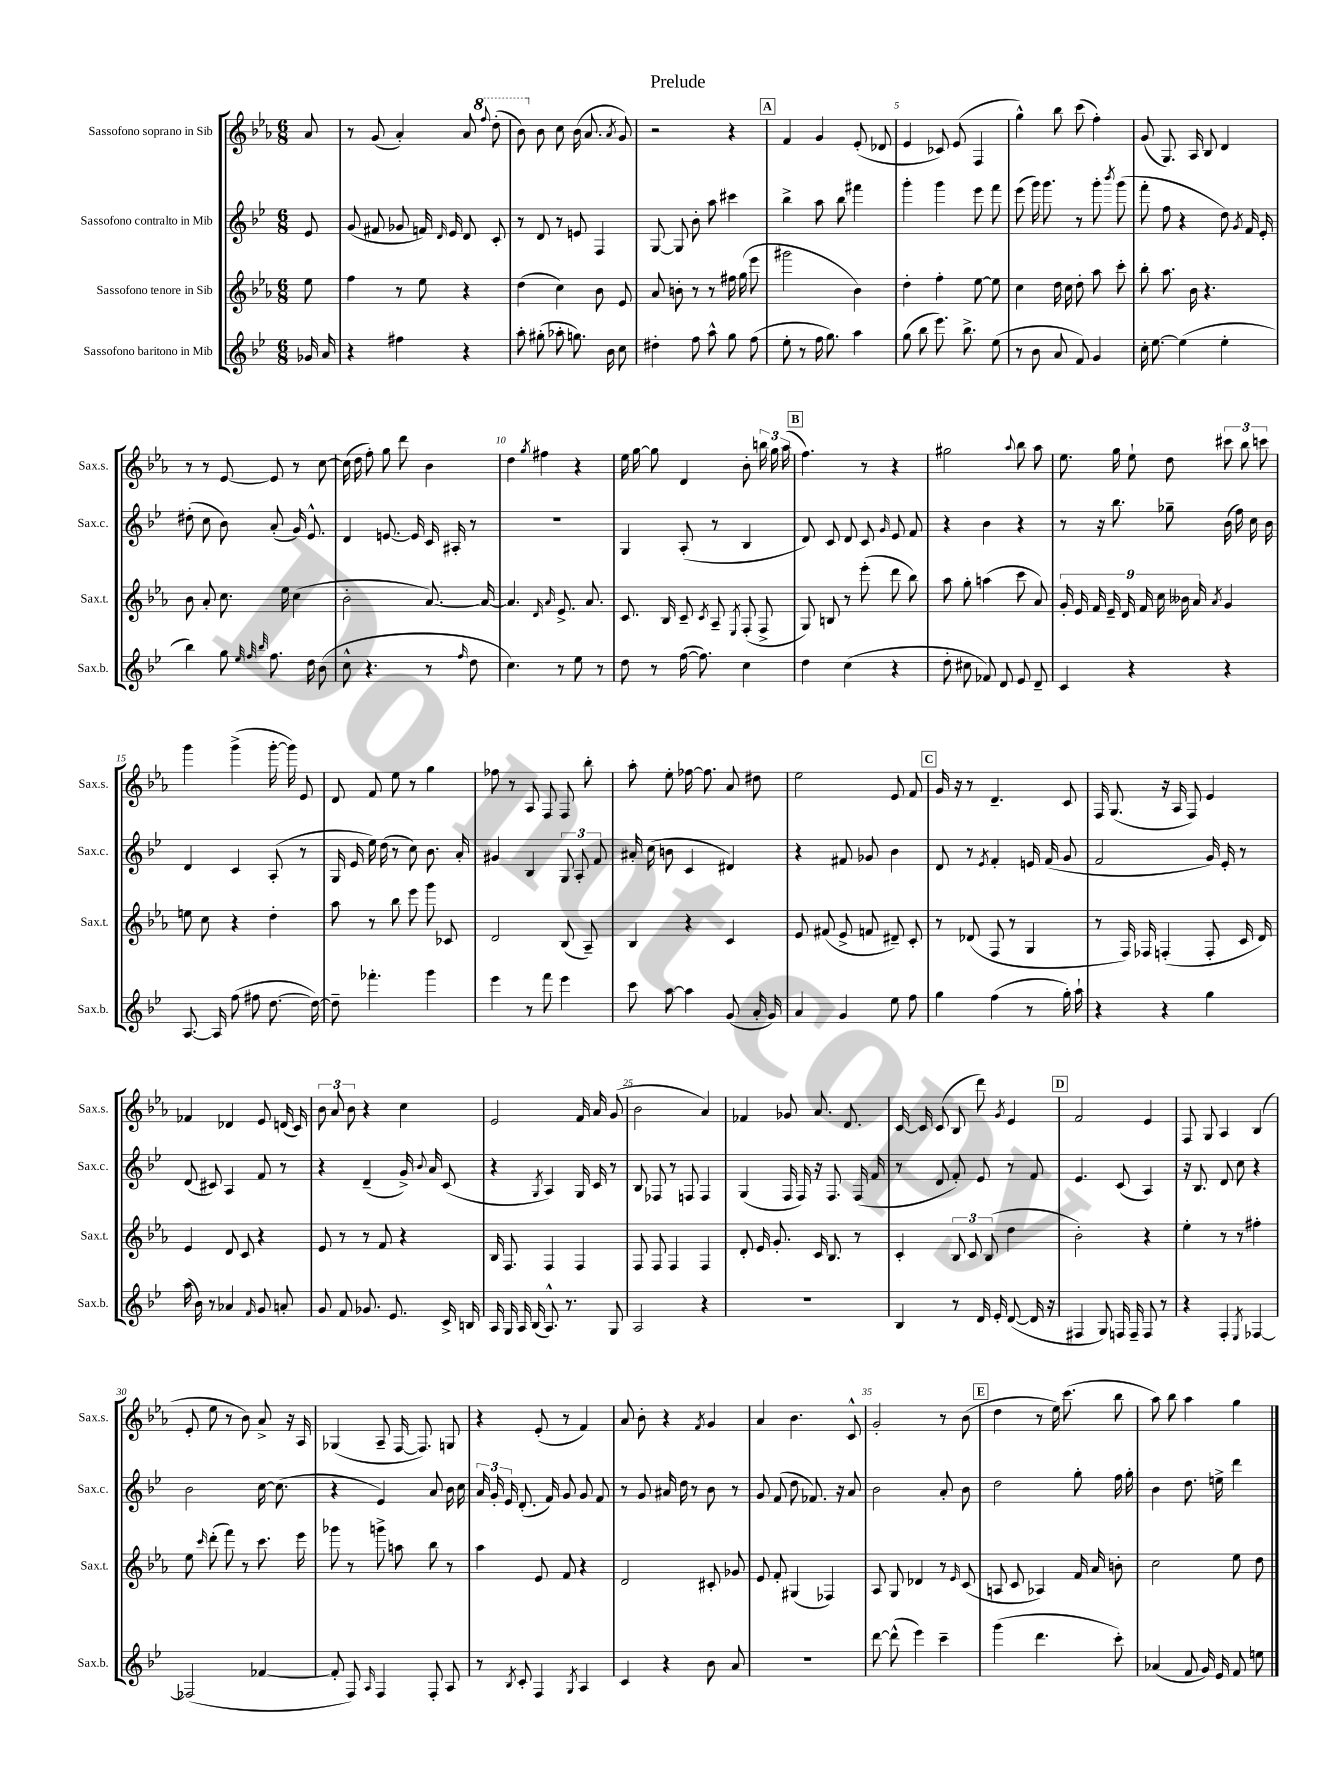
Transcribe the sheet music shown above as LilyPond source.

\header { title = "Prelude" }
<<
\new StaffGroup <<
\new Staff = "s0" \with { instrumentName = "Sassofono soprano in Sib" shortInstrumentName = "Sax.s." } {
    \clef treble \key ees \major \numericTimeSignature \time 6/8 \partial 8
    \autoBeamOff aes'8 |
    r8 g'8( aes'4-.) aes'8 \ottava #1 \appoggiatura { f'''8 } d'''8-.( |
    bes''8) \ottava #0 bes'8 c''8 bes'16( aes'8. \acciaccatura { aes'8 } g'8) |
    r2 r4 |
    \mark \markup { \box "A" } f'4 g'4 ees'8-.( des'8 |
    ees'4 ces'8) ees'8( f4 |
    g''4-^) bes''8 c'''8( f''4-.) |
    g'8( g8.) aes16 bes8 d'4 |
    r8 r8 ees'8~ ees'8 r8 c''8~ |
    c''16( d''16 f''8-.) g''8 d'''8 bes'4 |
    d''4 \acciaccatura { g''8 } fis''4 r4 |
    ees''16 g''16~ g''8 d'4 bes'8-. \tuplet 3/2 { b''16 g''16 aes''16( } |
    \mark \markup { \box "B" } f''4.) r8 r4 |
    gis''2 \appoggiatura { aes''8 } bes''8 aes''8 |
    ees''8. g''16 ees''8-! d''8 \tuplet 3/2 { cis'''8 bes''8 c'''8 } |
    g'''4 g'''4->( g'''16~-. g'''16) ees'8 |
    d'8 f'8 ees''8 r8 g''4 |
    fes''8 r8 aes8 f8 f8 bes''8-. |
    aes''8-. ees''8-. fes''16~ fes''8. aes'8 dis''8 |
    ees''2 ees'8 f'8 |
    \mark \markup { \box "C" } g'16 r16 r8 d'4.-- c'8 |
    f16 g8.( r16 aes16 f8) ees'4 |
    fes'4 des'4 ees'8 d'16( c'16) |
    \tuplet 3/2 { bes'8 aes'8 bes'8 } r4 c''4 |
    ees'2 f'16 aes'16 g'8( |
    bes'2 aes'4) |
    fes'4 ges'8 aes'8. d'8. |
    c'16~ c'16 c'8( bes8 d'''8) \acciaccatura { g'8 } ees'4 |
    \mark \markup { \box "D" } f'2 ees'4 |
    f8 g8 aes4 bes4( |
    ees'8-. ees''8 r8 bes'8) aes'8-> r16 aes16 |
    ges4( aes8-- f16~ f8.) g8 |
    r4 ees'8-.( r8 f'4) |
    aes'8 bes'8-. r4 \acciaccatura { f'8 } g'4 |
    aes'4 bes'4. c'8-^ |
    g'2-. r8 bes'8( |
    \mark \markup { \box "E" } d''4 r8 ees''16) c'''8.( bes''8 |
    aes''8) bes''8 aes''4 g''4 \bar "|." |
}
\new Staff = "s1" \with { instrumentName = "Sassofono contralto in Mib" shortInstrumentName = "Sax.c." } {
    \clef treble \key bes \major \numericTimeSignature \time 6/8 \partial 8
    \autoBeamOff ees'8 |
    g'8( fis'8 ges'8 f'16) \grace { d'16 } ees'16 d'8 c'8-. |
    r8 d'8 r8 e'8 f4 |
    g8~ g8 bes'8-. a''8 cis'''4 |
    \mark \markup { \box "A" } bes''4-> a''8 bes''8 fis'''4 |
    g'''4-. g'''4 ees'''8 f'''8 |
    ees'''8( g'''16) g'''8. r8 g'''8-. \acciaccatura { bes'''8 } g'''8( |
    f'''8-. f''8 r4 d''8) \acciaccatura { g'8 } f'16 ees'16-. |
    dis''8-.( c''8 bes'8) a'8-.( g'16) ees'8.-^ |
    d'4 e'8.~ e'16 c'16 ais16-. r8 |
    R2. |
    g4 a8-.( r8 bes4 |
    \mark \markup { \box "B" } d'8) c'8 d'8 c'8 \grace { g'16 } ees'8 f'8 |
    r4 bes'4 r4 |
    r8 r16 bes''8. ges''8-- bes'16( f''16) c''16 bes'16 |
    d'4 c'4 a8-.( r8 |
    g16 ees'16 ees''16) d''16( r8 c''8) bes'8. a'16-. |
    gis'4 bes4 \tuplet 3/2 { g8 a8-. f'8 } |
    ais'16-. c''16( b'8 c'4 dis'4) |
    r4 fis'8 ges'8 bes'4 |
    \mark \markup { \box "C" } d'8 r8 \acciaccatura { ees'8 } f'4-. e'16 f'16( g'8 |
    f'2 g'16) ees'16-. r8 |
    d'8( cis'8) a4 f'8 r8 |
    r4 d'4--( g'16->) \appoggiatura { bes'8 } a'16 c'8( |
    r4 \acciaccatura { g8 } a4) g16 c'16 r8 |
    bes8 fes8 r8 f8 f4 |
    g4( f16 f16) r16 f8. f16( f'16 |
    r8 d'8 f'8-.) ees'8 r8 f'8 |
    \mark \markup { \box "D" } ees'4. c'8( a4) |
    r16 bes8. d'8 c''8 r4 |
    bes'2 c''16~ c''8.( |
    r4 ees'4) a'8 bes'16 c''16 |
    \tuplet 3/2 { a'16 g'16-. ees'16 } d'8.-.( f'16) g'8 g'8 f'8 |
    r8 g'8 ais'16 d''16 r8 bes'8 r8 |
    g'8 f'8( d''8 fes'8.) r16 a'8 |
    bes'2 a'8-. bes'8 |
    \mark \markup { \box "E" } d''2 g''8-. f''16 g''16-. |
    bes'4 d''8. e''16-> d'''4 \bar "|." |
}
\new Staff = "s2" \with { instrumentName = "Sassofono tenore in Sib" shortInstrumentName = "Sax.t." } {
    \clef treble \key ees \major \numericTimeSignature \time 6/8 \partial 8
    \autoBeamOff ees''8 |
    f''4 r8 ees''8 r4 |
    d''4( c''4) bes'8 ees'8 |
    aes'8 b'8-. r8 r8 fis''16 g''16( ees'''8 |
    \mark \markup { \box "A" } gis'''2 bes'4) |
    d''4-. f''4-. ees''8~ ees''8 |
    c''4 d''16 c''16 d''8-. aes''8 c'''8-. |
    bes''8-. aes''8. bes'16 r4. |
    bes'8 aes'8-. c''8. ees''16 c''4( |
    bes'2-. aes'8.~) aes'16~ |
    aes'4. \grace { d'16 aes'16 } ees'8.-> aes'8. |
    c'8. bes16 c'8-- \acciaccatura { c'8 } aes8-- \acciaccatura { ees8 } f8-.( f8-> |
    \mark \markup { \box "B" } g8) b8 r8 ees'''8-.( d'''8 bes''8) |
    aes''8 g''8-. a''4( c'''8 aes'8) |
    \tuplet 9/8 { g'16-. ees'16 f'16 ees'16-- d'16 f'16 c''16 beses'16 aes'16 } \acciaccatura { aes'8 } g'4 |
    e''8 c''8 r4 d''4-. |
    aes''8 r8 bes''8 ees'''8 g'''8 ces'8 |
    d'2 bes8( aes8--) |
    bes4 r4 c'4 |
    ees'8 fis'8( ees'8-> f'8 dis'8--) c'8-. |
    \mark \markup { \box "C" } r8 des'8( f8 r8 g4 |
    r8 f16) fes16 f4-.( f8-. c'16 d'16) |
    ees'4 d'8 c'8 r4 |
    ees'8 r8 r8 f'8 r4 |
    bes16 f8. f4 f4 |
    f8 f8 f4 f4 |
    d'8-. ees'16 g'8.-. c'16 bes8. r8 |
    c'4-. \tuplet 3/2 { bes8 c'8 bes8( } d''4 |
    \mark \markup { \box "D" } bes'2-.) r4 |
    ees''4-. r8 r8 fis''4-. |
    ees''8 \grace { c'''16 } d'''8-.( f'''8) r8 c'''8. ees'''16 |
    ges'''8 r8 g'''8-> a''8 bes''8 r8 |
    aes''4 ees'8 f'8 r4 |
    d'2 cis'8-. ges'8 |
    ees'8 f'8-. gis4( fes4) |
    aes8 g8 des'4 r8 \grace { ees'16 } c'8( |
    \mark \markup { \box "E" } a8 c'8 aes4) f'16 aes'16 b'8-. |
    c''2 ees''8 d''8 \bar "|." |
}
\new Staff = "s3" \with { instrumentName = "Sassofono baritono in Mib" shortInstrumentName = "Sax.b." } {
    \clef treble \key bes \major \numericTimeSignature \time 6/8 \partial 8
    \autoBeamOff ges'16 a'16 |
    r4 fis''4 r4 |
    a''8-. gis''8-.( aes''8-. g''8.) bes'16 c''8 |
    dis''4-. f''8 a''8-^ g''8 f''8( |
    \mark \markup { \box "A" } ees''8-. r8 f''16 g''8.) a''4 |
    g''8( bes''8 ees'''8.) bes''8.-> ees''8( |
    r8 bes'8 a'8 f'8) g'4 |
    c''16-. ees''8.~ ees''4( ees''4-. |
    bes''4) g''8 \grace { ees''32 f''32 bes''32 } f''8. d''16 bes'8( |
    c''8-^ r4. r8 \grace { f''16 } d''8 |
    c''4.) r8 ees''8 r8 |
    d''8 r8 f''16~( f''8.) c''4 |
    \mark \markup { \box "B" } d''4 c''4( r4 |
    d''8-. cis''8 fes'8) d'8 ees'8 d'8-- |
    c'4 r4 r4 |
    a8.~ a16 f''8( fis''8 d''8.~ d''16~) |
    d''8-- fes'''4.-. g'''4 |
    ees'''4 r8 f'''8 ees'''4 |
    c'''8 a''8~ a''4 g'8( a'16-. g'16) |
    a'4 g'4 ees''8 f''8 |
    \mark \markup { \box "C" } g''4 f''4( r8 g''16-.) a''16-! |
    r4 r4 g''4 |
    a''16( bes'16) r8 aes'4 \grace { f'16 } g'8 a'8-. |
    g'8 f'8 ges'8. ees'8. c'16-> b16 |
    a16 g16 a16 bes16( a8.-^) r8. g8 |
    a2 r4 |
    R2. |
    bes4 r8 d'16 ees'16-. d'8~( d'16 r16 |
    \mark \markup { \box "D" } fis4 g8) f16 f16-- f8 r8 |
    r4 f4-. \acciaccatura { ees8 } fes4~ |
    fes2( fes'4~ |
    fes'8-. f8) \grace { a16 } f4 f8-. a8 |
    r8 \acciaccatura { bes8 } c'8-. f4 \acciaccatura { g8 } a4 |
    c'4 r4 bes'8 a'8 |
    R2. |
    d'''8~ d'''8-^( ees'''4) c'''4-- |
    \mark \markup { \box "E" } g'''4( d'''4. c'''8-.) |
    aes'4( f'8 g'16) ees'16 f'8 e''8 \bar "|." |
}
>>
>>
\layout { \context { \Score \override BarNumber.break-visibility = ##(#f #t #t) barNumberVisibility = #(every-nth-bar-number-visible 5) } }
